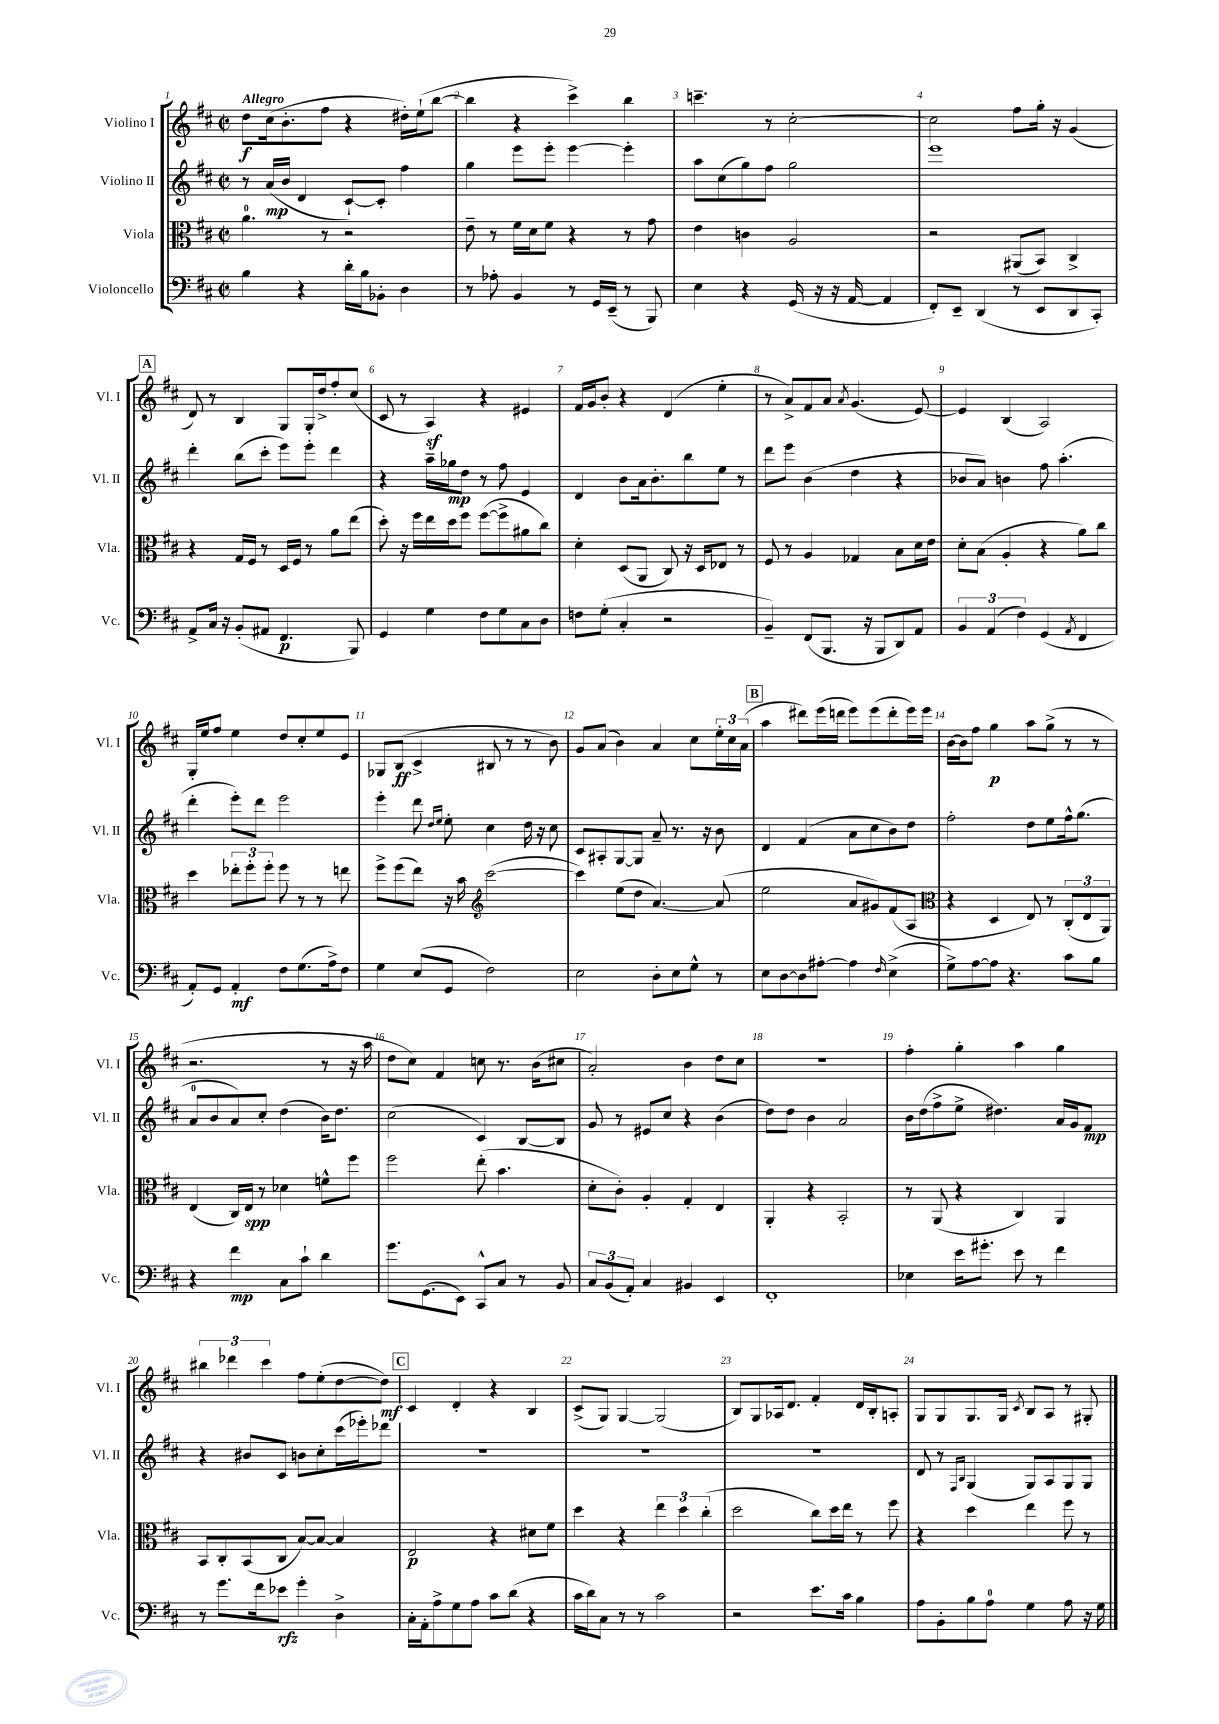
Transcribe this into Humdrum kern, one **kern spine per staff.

**kern	**kern	**kern	**kern
*staff4	*staff3	*staff2	*staff1
*clefF4	*clefC3	*clefG2	*clefG2
*k[f#c#]	*k[f#c#]	*k[f#c#]	*k[f#c#]
*M2/2	*M2/2	*M2/2	*M2/2
*met(c|)	*met(c|)	*met(c|)	*met(c|)
4B	4.a	8r	8dd
.	.	(16a	(16cc#
.	.	16b	8.b'
4r	.	4d	.
.	8r	.	8ff#
16d'	2r	[8c#`)	4r
16B	.	.	.
8BB-'	.	8c#']	.
4D	.	4ff#	16dd#')
.	.	.	(16ee`
.	.	.	[8bb
=	=	=	=
8r	8e~	4gg	4bb]
8A-'	8r	.	.
4BB	16f#	8eee	4r
.	16d	.	.
.	8f#	8eee'	.
8r	4r	[4eee	4ccc#^)
16GG	.	.	.
(16EE~	.	.	.
8r	8r	4eee']	4bb
8BBB)	8g	.	.
=	=	=	=
4E	4e	8aa	4.ccc~
.	.	(8cc#	.
4r	4c	8gg)	.
.	.	8ff#	8r
(16GG	2A	2gg	[2cc#'
16r	.	.	.
16r	.	.	.
[16AA	.	.	.
4AA]	.	.	.
=	=	=	=
8FF#')	2r	1eee	2cc#]
8EE~	.	.	.
(4DD	.	.	.
8r	(8AA#	.	8ff#
8EE	8BB)	.	16gg'
.	.	.	16r
8DD	4C#^	.	(4g
8CC#')	.	.	.
=	=	=	=
8AA^	4r	4ddd'	8d)
16C#	.	.	8r
16r	.	.	.
(8BB'	16G	(8bb	4B
.	16F#	.	.
8AA#	8r	8ccc#'	.
4.FF#	16D	8eee)	8G
.	16F#	.	.
.	8r	8eee'	16G'
.	.	.	16dd^
.	8a	4ddd	8ff#'
8BBB)	(8ee	.	(8cc#
=	=	=	=
4GG	8dd')	4r	8c#
.	16r	.	8r
.	16ff#	.	.
4G	16ee	16aa~	4A)
.	16dd	16gg-	.
.	8ff#	8dd	.
8F#	([8ff#	8r	4r
8G	8ff#^]	8ff#	.
8C#	8a#	4e	4e#
8D	8cc#)	.	.
=	=	=	=
8F	4d'	4d	16f#
.	.	.	16g
(8G'	.	.	8b'
4C#'	(8D	8b	4r
.	8AA	16a	.
.	.	8.b'	.
2r	8C#)	.	(4d
.	16r	8bb	.
.	16D	.	.
.	8E-	8ee	4ee'
.	8r	8r	.
=	=	=	=
4BB~)	8F#	8ddd	8r
.	8r	8eee	8a^)
(8FF#	4A	(4b	8f#
8.BBB	.	.	8a
.	.	.	8qa
.	4G-	4dd	(4.g
16r	.	.	.
8BBB	.	.	.
8DD)	8B	4r	.
8AA	16d	.	[8e)
.	16e	.	.
=	=	=	=
6BB	8d'	8b-	4e]
.	(8B	8a)	.
(6AA	.	.	.
.	4A'	4b	(4B
6F#)	.	.	.
(4GG	4r	8ff#	2A)
.	.	(4.aa'	.
8qAA	.	.	.
4FF#	8a)	.	.
.	8cc#	.	.
=	=	=	=
8AA')	4dd	4ddd'	16G'
.	.	.	16ee
8GG	.	.	8ff#
4AA'	12ee-'	8eee')	4ee
.	12ff#'	.	.
.	.	8ddd	.
.	12ff#'	.	.
8F#	8ff#	2eee	8dd
(8.G	8r	.	8cc#'
.	8r	.	8ee
16A^)	.	.	.
8F#	8ee	.	8e
=	=	=	=
4G	8ff#^	4eee'	8G-
.	(8ff#	.	(8B
(8E	8ee)	8ddd	4c#^
.	.	16qqdd	.
.	.	16qqee	.
8GG	16r	8ee'	.
.	16b	.	.
*	*clefG2	*	*
2F#)	([2ccc#	4cc#	8B#
.	.	.	8r
.	.	16dd	8r
.	.	16r	.
.	.	8cc#	8b)
=	=	=	=
2E	4ccc#])	8c#	8g
.	.	8A#'	(8a
.	(8ee	[8G	4b)
.	8dd	8G]	.
8D'	[4.a)	8a~	4a
8E	.	8.r	.
8G^^	.	.	8cc#
.	.	16r	.
8r	(8a]	8b	24ee'
.	.	.	24cc#
.	.	.	(24a
=	=	=	=
8E	2ee	4d	4aa
[8D	.	.	.
8D]	.	(4f#	8ddd#)
[8A#'	.	.	(16eee
.	.	.	16ddd
4A#]	8a	8a	8eee)
.	8g#)	8cc#	(8eee
16qqF#	.	.	.
(4E^	(8f#	8b)	8ddd'
.	8A	8dd	16eee)
.	.	.	16eee
=	=	=	=
*	*clefC3	*	*
8G^)	4r	2ff#'	[16b
.	.	.	16b]
[8A	.	.	8ff#
8A]	4D	.	4gg
4.r	.	.	.
.	8E)	8dd	8aa
.	8r	8ee	(8gg^
8c#	(12C#'	16ff#^^	8r
.	.	(8.gg	.
.	12E	.	.
8B	.	.	8r
.	12AA)	.	.
=	=	=	=
4r	(4E	8a	2.r
.	.	8b	.
4f#	16C#)	8a)	.
.	16E	.	.
.	8r	8cc#'	.
8C#	4d-	(4dd	.
8c#`	.	.	.
4d	8f^^	16b)	8r
.	.	8.dd	.
.	8ff#	.	16r
.	.	.	16aa
=	=	=	=
8.g	2ff#	(2cc#	8dd
.	.	.	8cc#)
(8.GG	.	.	.
.	.	.	4f#
8EE)	.	.	.
8CC#^^	(8ee'	4c#)	8cc
8C#	4.b	.	8.r
8r	.	[8B	.
.	.	.	(16b
8BB	.	8B]	8cc#
=	=	=	=
12C#	8d'	8g	2a')
(12BB	.	.	.
.	8c#')	8r	.
12AA')	.	.	.
4C#	4A'	8e#	.
.	.	8cc#	.
4BB#	4G'	4r	4b
4EE	4E	(4b	8dd
.	.	.	8cc#
=	=	=	=
1FF#'	4AA'	8dd)	1r
.	.	8dd	.
.	4r	4b	.
.	2BB'	2a	.
=	=	=	=
4E-	8r	16b	4ff#'
.	.	(16dd	.
.	(8AA	8ff#^	.
16e	4r	8ee^	4gg'
8.g#'	.	.	.
.	.	4.dd#)	.
8e	4C#)	.	4aa
8r	.	.	.
4f#	4AA	16a	4gg
.	.	16g	.
.	.	8f#	.
=	=	=	=
8r	8BB	4r	6bb#
8.g	8C#'	.	.
.	.	.	6ddd-
.	(8BB	8b#	.
16f#	.	.	.
.	.	.	6ccc#
8e-	8C#	8c#	.
4g'	[8B)	8b	8ff#
.	8B_	8cc#'	(8ee'
4D^	4B]	(16ccc#	[8dd
.	.	16eee-')	.
.	.	8ddd-	8dd])
=	=	=	=
16C#'	2E	1r	4c#
16AA'	.	.	.
8A^	.	.	.
8G	.	.	4d'
8A	.	.	.
8c#	4r	.	4r
(8d	.	.	.
4r	8d#	.	4B
.	8f#	.	.
=	=	=	=
16c#	4dd	1r	(8c#^
16d)	.	.	.
8C#	.	.	8G)
8r	4r	.	[4G
8r	.	.	.
2c#	6ee	.	(2G]
.	6dd	.	.
.	(6cc#'	.	.
=	=	=	=
2r	2dd	1r	8B)
.	.	.	8G
.	.	.	16A-
.	.	.	8.d
8.e	8cc#)	.	4f#'
.	16dd	.	.
16c#	16ee	.	.
4B	8r	.	16d
.	.	.	16B'
.	8ff#	.	8A'
=	=	=	=
8A	4r	8d	8G
8BB'	.	8r	8G
.	.	16qqF#	.
.	.	16qqB	.
8B	4dd	(4G	8.G
8A	.	.	.
.	.	.	16G
.	.	.	8qc#
4G	4ee	8G)	8B
.	.	8A	8A
8A	8ff#	8G	8r
16r	8r	8G	8G#'
16G	.	.	.
==	==	==	==
*-	*-	*-	*-
